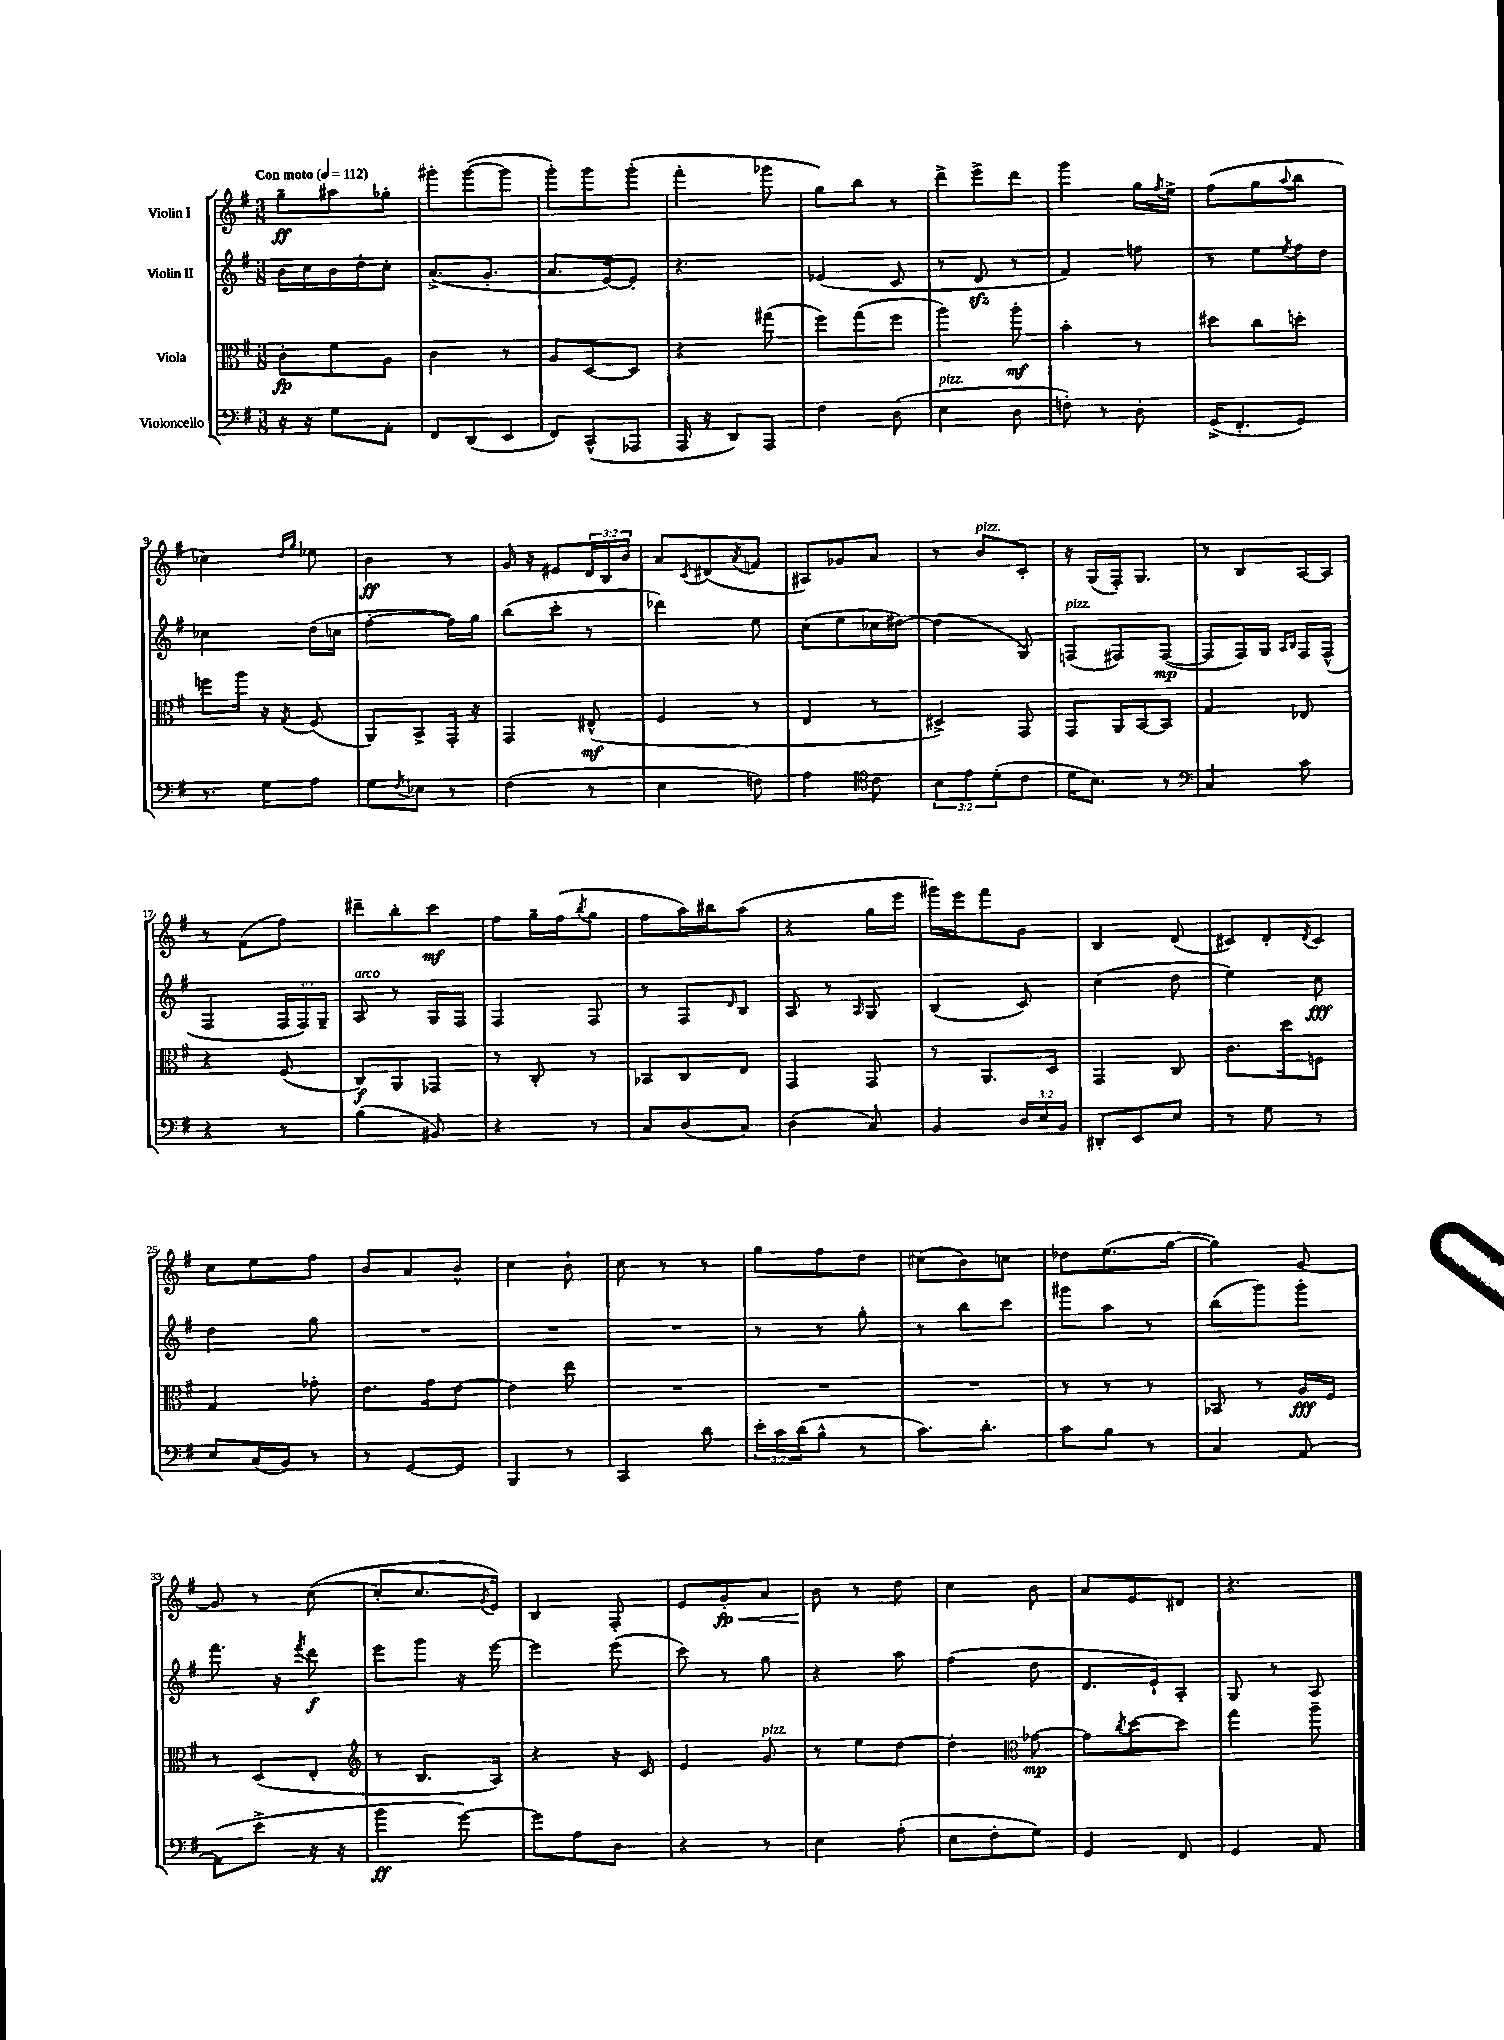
<<
\new StaffGroup <<
\new Staff = "s0" \with { instrumentName = "Violin I" } {
    \clef treble \key g \major \numericTimeSignature \time 3/8 \override Staff.TupletNumber.text = #tuplet-number::calc-fraction-text \tempo "Con moto" 4 = 112
    g''8--\ff ais''8 ges''8-. |
    gis'''8-. gis'''8~( gis'''8 |
    g'''8-.) g'''8 g'''8-.( |
    fis'''4-. ges'''8 |
    g''8) b''8 r8 |
    d'''8-> e'''8-> d'''8 |
    g'''4 g''16 \acciaccatura { fis''8 } e''16-> |
    fis''8( g''8 \appoggiatura { a''8 } b''8 |
    ces''4) \grace { d''16 g''16 } ees''8 |
    b'4\ff r8 |
    g'16 r16 eis'8 \tuplet 3/2 { d'16 b16 b'16 } |
    a'8 \acciaccatura { c'8 } dis'8( \acciaccatura { a'8 } f'8 |
    ais8) ges'8 a'8 |
    r8 b'8^\markup { \italic "pizz." } c'8-. |
    r16 g16( fis16-.) g8. |
    r8 b8 a16~ a16 |
    r8 fis'8( fis''8) |
    dis'''8-- b''8-. c'''8\mf |
    fis''8 g''16-- fis''16( \acciaccatura { b''8 } g''8 |
    fis''8 a''16) bis''16 a''8( |
    r4 g''16 e'''16 |
    gis'''16) e'''16 fis'''8 g'8 |
    b4 d'8( |
    cis'8) d'8-. \acciaccatura { d'8 } cis'8 |
    c''8 e''8 fis''8 |
    b'8 a'8 b'8-^ |
    c''4 b'8-! |
    c''8 r8 r8 |
    g''8 fis''8 d''8 |
    cis''8( b'8) c''8 |
    des''8 e''8.( g''16~ |
    g''4) g'8~ |
    g'8 r8 c''8~( |
    c''8-. c''8. \acciaccatura { g'8 } e'16) |
    b4 fis8-. |
    e'8 g'8-.\fp\< a'8 |
    b'8\! r8 d''8 |
    c''4 b'8 |
    a'8 e'8 dis'8 |
    r4. \bar "|." |
}
\new Staff = "s1" \with { instrumentName = "Violin II" } {
    \clef treble \key g \major \numericTimeSignature \time 3/8 \override Staff.TupletNumber.text = #tuplet-number::calc-fraction-text
    b'16 c''16 b'16 d''16-. c''8-. |
    a'8.->( g'8.-. |
    a'8. e'16~) e'8-. |
    r4. |
    ees'4( c'8 |
    r8 d'8\sfz r8 |
    fis'4) f''8 |
    r8 e''8 \acciaccatura { e''8 } fis''16 d''16 |
    ces''4 d''16( c''16 |
    fis''4~-. fis''16) g''16 |
    b''8( c'''8-. r8 |
    des'''4) e''8 |
    c''8( e''8 ces''16 dis''16~) |
    dis''4( g8) |
    f8^\markup { \italic "pizz." }( fis8) fis8~\mp( |
    fis8 fis16) g16 \grace { a16 b16 } fis16 fis16-^( |
    fis4 \tuplet 3/2 { fis16 fis16) g16-- } |
    a8^\markup { \italic "arco" } r8 g16 fis16 |
    fis4 fis8 |
    r8 fis8 \grace { d'16 } b8 |
    a8 r8 \grace { a16 } g8 |
    b4( c'8) |
    c''4( d''8 |
    e''4) c''8\fff |
    d''4 g''8 |
    R4. |
    R4. |
    R4. |
    r8 r8 g''8-. |
    r8 b''8 c'''8 |
    gis'''8 a''8 r8 |
    b''8( g'''8) g'''8-. |
    fis'''8. r16 \acciaccatura { fis'''8 } d'''8\f |
    e'''8 g'''8 r16 e'''16~ |
    e'''4 e'''8( |
    c'''8) r8 g''8 |
    r4 a''8 |
    fis''4( d''8 |
    d'8. e'16-!) a8-. |
    g8 r8 a8 \bar "|." |
}
\new Staff = "s2" \with { instrumentName = "Viola" } {
    \clef alto \key g \major \numericTimeSignature \time 3/8
    c'8-.\fp fis'8 a8 |
    c'4 r8 |
    a8 d8~ d8 |
    r4 gis''8( |
    fis''8) g''8( fis''8 |
    a''4) a''8-.\mf |
    b'4-. r8 |
    dis''8 c''8 d''8-. |
    f''8 a''16 r16 \acciaccatura { g8 } fis8( |
    a,8) b,8-> g,16-. r16 |
    g,4 eis8-^\mf( |
    fis4 r8 |
    e4 r8 |
    dis4->) g,8 |
    g,8 a,16 b,16~ b,8 |
    g4 ees8 |
    r4 fis8( |
    c8\f) a,8 ges,8 |
    r8 c8-. r8 |
    bes,8 c8 e8 |
    g,4 g,8 |
    r8 a,8. d16 |
    g,4 c8 |
    c'8. d''16 f8 |
    g4 ges'8-. |
    e'8. g'16 e'8~ |
    e'4 e''8 |
    R4. |
    R4. |
    R4. |
    r8 r8 r8 |
    bes,8 r8 a16\fff fis16 |
    r8 d8( e8-. |
    \clef treble r8 b8. a16) |
    r4 r16 c'16 |
    e'4 g'8^\markup { \italic "pizz." } |
    r8 e''8 d''8~ |
    d''4-. \clef alto ges'8~\mp |
    ges'8 \acciaccatura { c''8 } d''8~ d''8 |
    g''4 a''8-- \bar "|." |
}
\new Staff = "s3" \with { instrumentName = "Violoncello" } {
    \clef bass \key g \major \numericTimeSignature \time 3/8 \override Staff.TupletNumber.text = #tuplet-number::calc-fraction-text
    r16 r16 g8 a,8-. |
    fis,8 d,8( e,8 |
    fis,8) c,8-^( aes,,8 |
    a,,16 r16 d,8) a,,8 |
    fis4 d8( |
    e4^\markup { \italic "pizz." } d8 |
    f8-.) r8 d8-. |
    g,16->( fis,8.-. g,8) |
    r8. g16 a8 |
    g8 \acciaccatura { fis8 } ees8 r8 |
    fis4( r8 |
    e4 f8) |
    a4 \clef tenor c'8 |
    \tuplet 3/2 { b8 e'8 d'8-.( } c'8 |
    d'16 b8.) r8 |
    \clef bass c4 c'8 |
    r4 r8 |
    b4( bis,8) |
    r4 r8 |
    c8 d8( c8) |
    d4( c8) |
    b,4 \tuplet 3/2 { d16 e16 b,16 } |
    dis,8-. e,8 e8 |
    r8 g8 r8 |
    e8 c16( b,16) r8 |
    r8 g,8~ g,8 |
    b,,4 r8 |
    c,4 d'8 |
    \tuplet 3/2 { e'16-. c'16 d'16( } b8-^ r8 |
    c'8.) d'8.-. |
    c'8 b8 r8 |
    c4 a,8~ |
    a,8( e'8-> r16 r16 |
    b'4\ff g'8~) |
    g'8 a8 d8 |
    r4 r8 |
    e4 a8-.( |
    e8 fis8-. g8) |
    g,4 fis,8 |
    g,4 a,8 \bar "|." |
}
>>
>>
